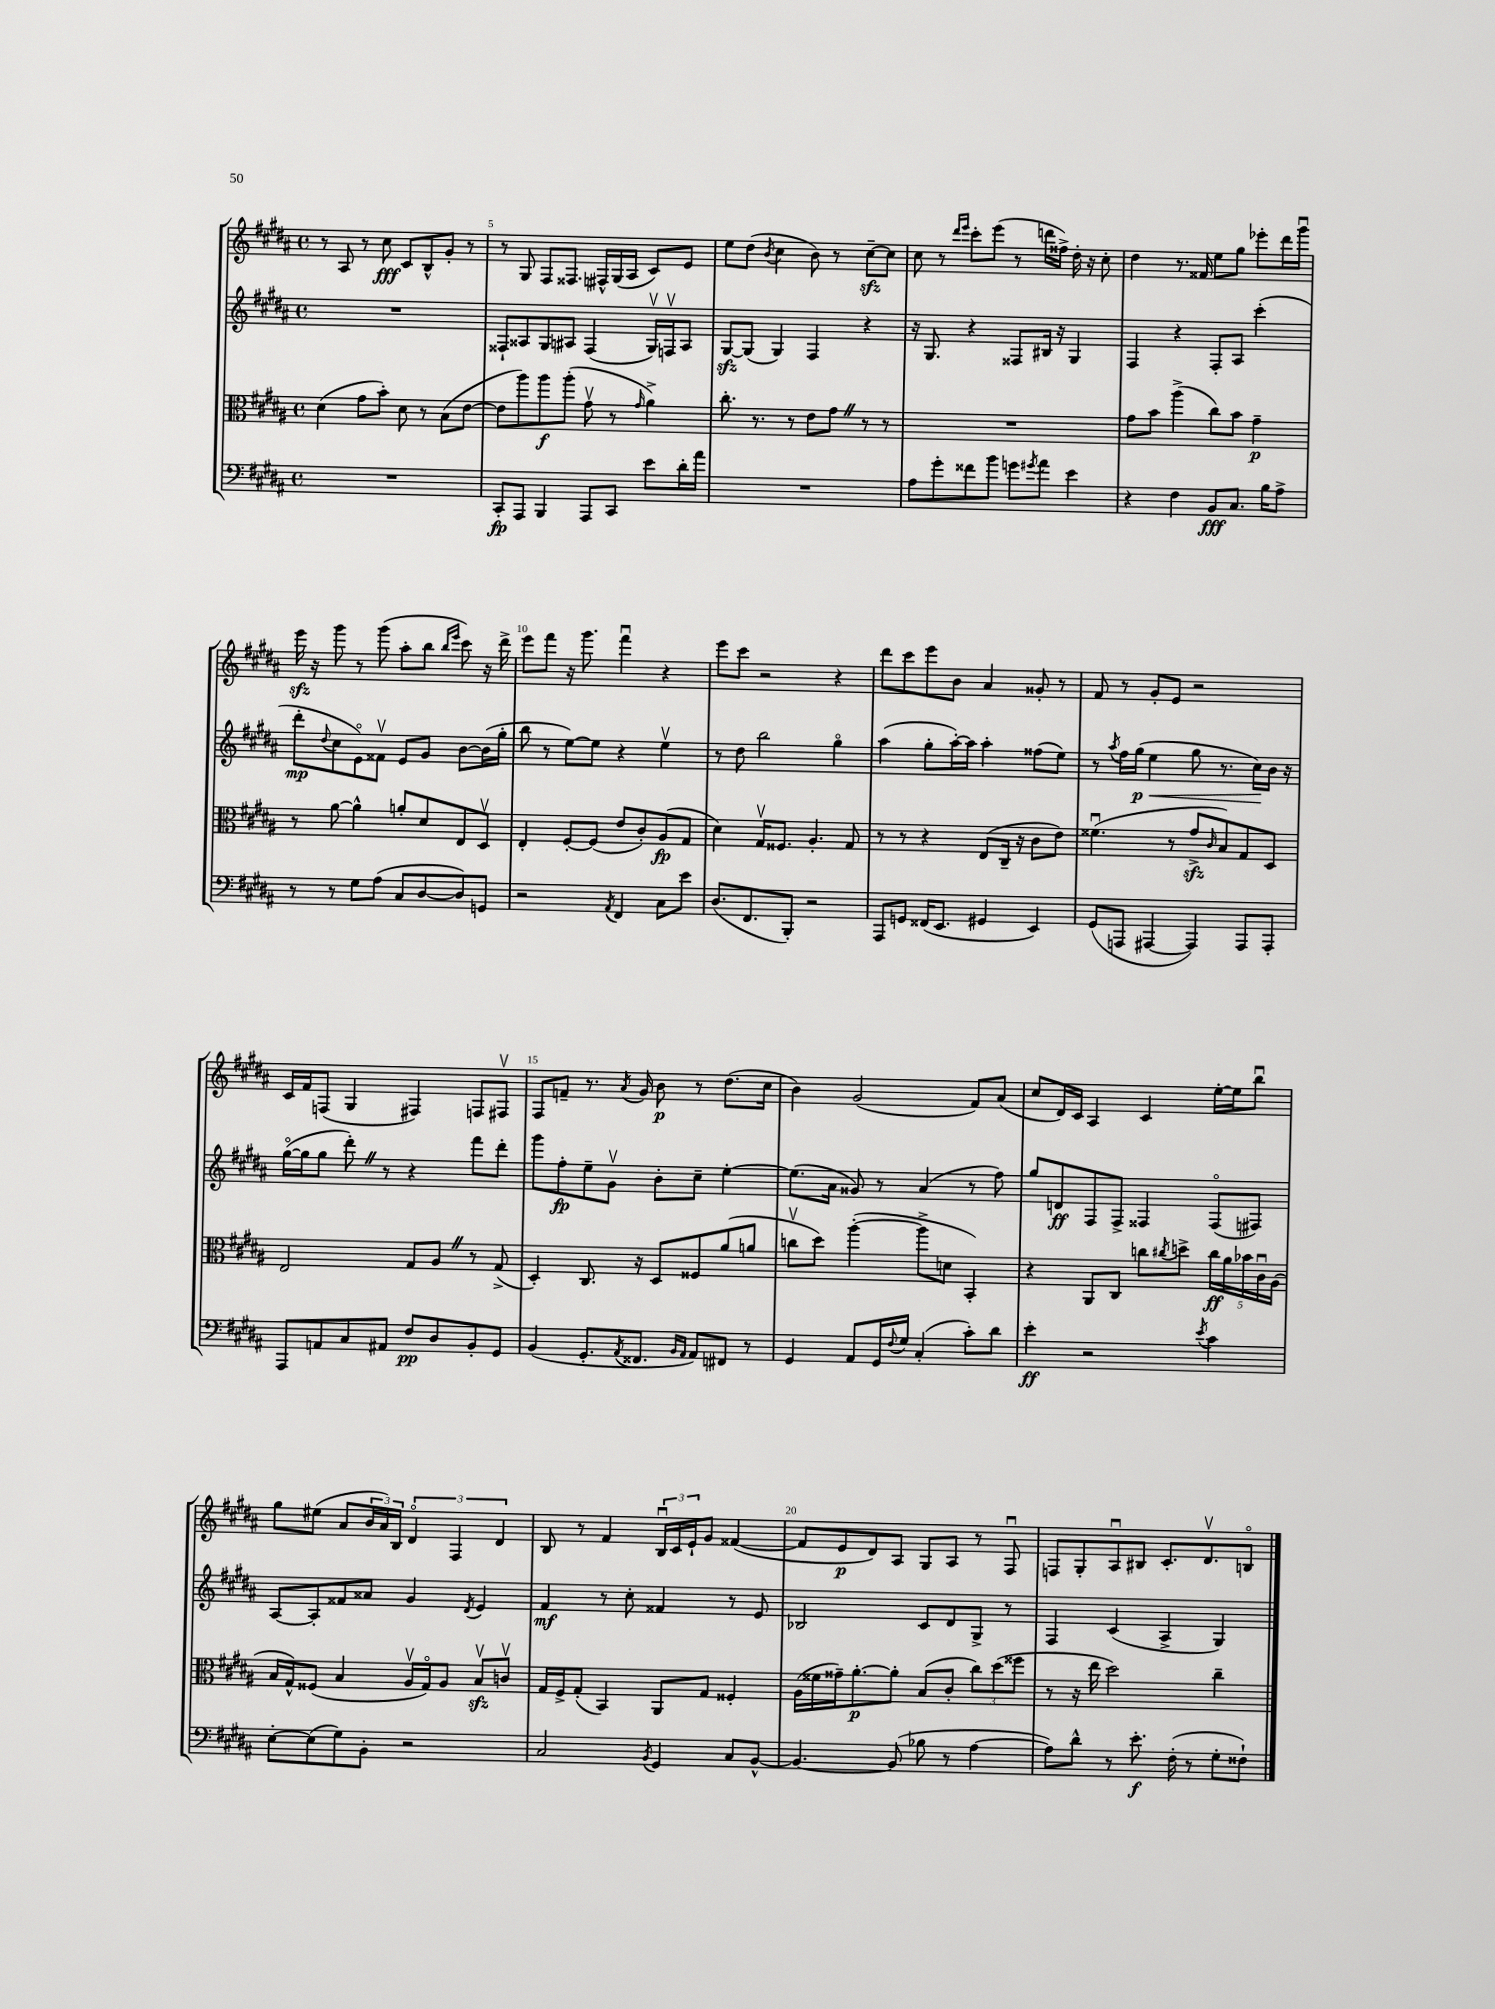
<<
\new StaffGroup <<
\new Staff = "s0" {
    \clef treble \key b \major \defaultTimeSignature \time 4/4
    r8 ais8 r8 cis''8\fff cis'8 b8-^ gis'8-. r8 |
    r8 gis8 fis8 fisis8. fis16-^ gis16( ais16 cis'8) e'8 |
    e''8 dis''8( \acciaccatura { b'8 } cis''4 b'8) r8 cis''8~--\sfz cis''8 |
    cis''8 r8 \grace { dis'''16 e'''16 } cis'''8-. e'''8( r8 d'''16 fisis''16->) dis''16-. r16 cis''8-. |
    dis''4 r8. fisis'16 e''8 gis''8 ees'''8-. dis'''16 gis'''16\downbow |
    e'''16\sfz r16 gis'''8 r8 gis'''8( ais''8-. b''8 \grace { b''16 e'''16 } cis'''8) r16 dis'''16-> |
    e'''8 fis'''8 r16 gis'''8. fis'''4\downbow r4 |
    e'''8 cis'''8 r2 r4 |
    dis'''8 cis'''8 e'''8 b'8 ais'4 gisis'8-. r8 |
    fis'8 r8 gis'8-. e'8 r2 |
    cis'16 fis'16 f8( gis4 fis4) f8 fis8\upbow |
    fis8 f'8-- r8. \acciaccatura { ais'8 } gis'16 b'8\p r8 dis''8.( cis''16 |
    b'4) gis'2( fis'8) ais'8( |
    cis''8 dis'16) cis'16 ais4 cis'4 e''16~-. e''16 b''8\downbow |
    gis''8 eis''8( ais'8 \tuplet 3/2 { b'16 ais'16) b16 } \tuplet 3/2 { dis'4\flageolet fis4 dis'4 } |
    b8 r8 fis'4 \tuplet 3/2 { b16\downbow cis'16 e'16-! } gis'8 fisis'4~( |
    fisis'8 e'8\p dis'8) ais8 gis8 ais8 r8 fis8\downbow |
    f8 gis8-. ais8\downbow bis8 cis'8.-. dis'8.\upbow b8\flageolet \bar "|." |
}
\new Staff = "s1" {
    \clef treble \key b \major \defaultTimeSignature \time 4/4
    R1 |
    fisis8-! aisis8 gis8 ais8 fisis4( gis16\upbow) f16\upbow ais8 |
    gis8~\sfz gis8( gis4) fis4 r4 |
    r16 gis8. r4 fisis8 bis16 r16 gis4 |
    fis4 r4 fis8-. ais8 cis'''4-.( |
    dis'''8-.\mp \appoggiatura { dis''8 } cis''8 e'8\flageolet) fisis'8\upbow e'8 gis'8 b'8~ b'16( gis''16-. |
    b''8 r8 e''8~) e''8 r4 e''4\upbow |
    r8 dis''8 b''2 gis''4\flageolet |
    ais''4( gis''8-. ais''16~-.) ais''16 ais''4-. fisis''8( e''8) |
    r8 \acciaccatura { ais''8 } fis''16 gis''16\p\<( e''4 gis''8 r8. cis''16\!) b'16 r16 |
    gis''16~\flageolet( gis''16 gis''8 dis'''8-.) \once \override BreathingSign.text = \markup { \musicglyph "scripts.caesura.straight" } \breathe r8 r4 fis'''8 dis'''8-. |
    gis'''8 fis''8-.\fp e''8-- gis'8\upbow b'8-. cis''8-- e''4~-. |
    e''8.( ais'16 gisis'8) r8 ais'4( r8 fis''8) |
    gis''8 d'8\ff fis8 fis8-> fisis4 fisis8\flageolet( fis8) |
    ais8~ ais8-. fisis'8 aisis'8 gis'4 \acciaccatura { dis'8 } e'4 |
    fis'4\mf r8 cis''8-. fisis'4 r8 e'8 |
    bes2 cis'8 dis'8 gis8-> r8 |
    fis4 cis'4( ais4-> gis4) \bar "|." |
}
\new Staff = "s2" {
    \clef alto \key b \major \defaultTimeSignature \time 4/4
    dis'4( gis'8 b'8-.) dis'8 r8 b8( e'8~ |
    e'8 ais''8) ais''8\f ais''8-.( gis'8\upbow r8 \grace { gis'16 } ais'4->) |
    cis''8.-. r8. r8 e'8 gis'8 \once \override BreathingSign.text = \markup { \musicglyph "scripts.caesura.straight" } \breathe r8 r8 |
    R1 |
    gis'8 b'8 ais''4->( cis''8) b'8 gis'4--\p |
    r8 ais'8~ ais'4-^ a'8-. dis'8 e8 dis8\upbow |
    e4-. fis8~-. fis8( e'8 cis'8-.) ais8\fp( gis8 |
    dis'4) gis16\upbow fisis8. ais4.-. gis8 |
    r8 r8 r4 e8( cis16-- r16 cis'8 e'8) |
    fisis'4.\downbow( r8 gis'8->\sfz \grace { cis'16 } b8) gis8 dis8 |
    e2 gis8 ais8 \once \override BreathingSign.text = \markup { \musicglyph "scripts.caesura.straight" } \breathe r8 gis8->( |
    dis4-.) cis8. r16 dis8 fisis8 ais'8( a'8 |
    c''8\upbow dis''8) ais''4~-.( ais''8-> d'8 b,4-.) |
    r4 ais,8 cis8 c''8 \acciaccatura { cis''8 } d''8-> \tuplet 5/4 { cis''16\ff ais'16 bes'16 cis'16\downbow ais16( } |
    b16 gis16-^) fisis8( b4 ais16\upbow gis16\flageolet) ais8 b8\upbow\sfz c'8\upbow |
    gis16 fis16-> gis8-.( b,4) ais,8 gis8 fisis4-. |
    ais16( fisis'16 gisis'16--) ais'8.~-.\p ais'8-. b8( cis'8-. \tuplet 3/2 { cis''8) dis''8( fisis''8 } |
    r8 r16 e''16 dis''2) cis''4-- \bar "|." |
}
\new Staff = "s3" {
    \clef bass \key b \major \defaultTimeSignature \time 4/4
    R1 |
    cis,8-.\fp ais,,8 b,,4 ais,,8 cis,8 e'8 dis'16-. ais'16 |
    R1 |
    ais8 gis'8-. fisis'8 b'8 g'8 \acciaccatura { gis'8 } ais'8 e'4 |
    r4 fis4 b,8\fff cis8. b16 ais8-> |
    r8 r8 gis8 ais8( cis8 dis8~ dis8) g,8 |
    r2 \acciaccatura { ais,8 } fis,4 cis8 e'8 |
    dis8.( fis,8. b,,8-.) r2 |
    ais,,8 g,8 fisis,16( e,8. gis,4 e,4) |
    gis,8( a,,8 ais,,4~ ais,,4) ais,,8 ais,,8-. |
    ais,,8 a,8 cis8 ais,8 fis8\pp dis8 b,8-. gis,8 |
    b,4( gis,8.-. \acciaccatura { ais,8 } fisis,8. \grace { b,16 ais,16 } ais,8) fis,8 r8 |
    gis,4 ais,8 gis,16 \appoggiatura { fis8 } gis16 cis4-.( cis'8-.) dis'8 |
    e'4-.\ff r2 \acciaccatura { e'8 } cis'4 |
    e8~-. e8( gis8) b,8-. r2 |
    cis2 \acciaccatura { b,8 } gis,4 cis8 b,8~-^ |
    b,4.~ b,8( bes8 r8 ais4~ |
    ais8) dis'8-^ r8 e'8.-.\f fis16-.( r8 gis8-. fisis8-!) \bar "|." |
}
>>
>>
\layout { \context { \Score currentBarNumber = #4 \override BarNumber.break-visibility = ##(#f #t #t) barNumberVisibility = #(every-nth-bar-number-visible 5) } }
